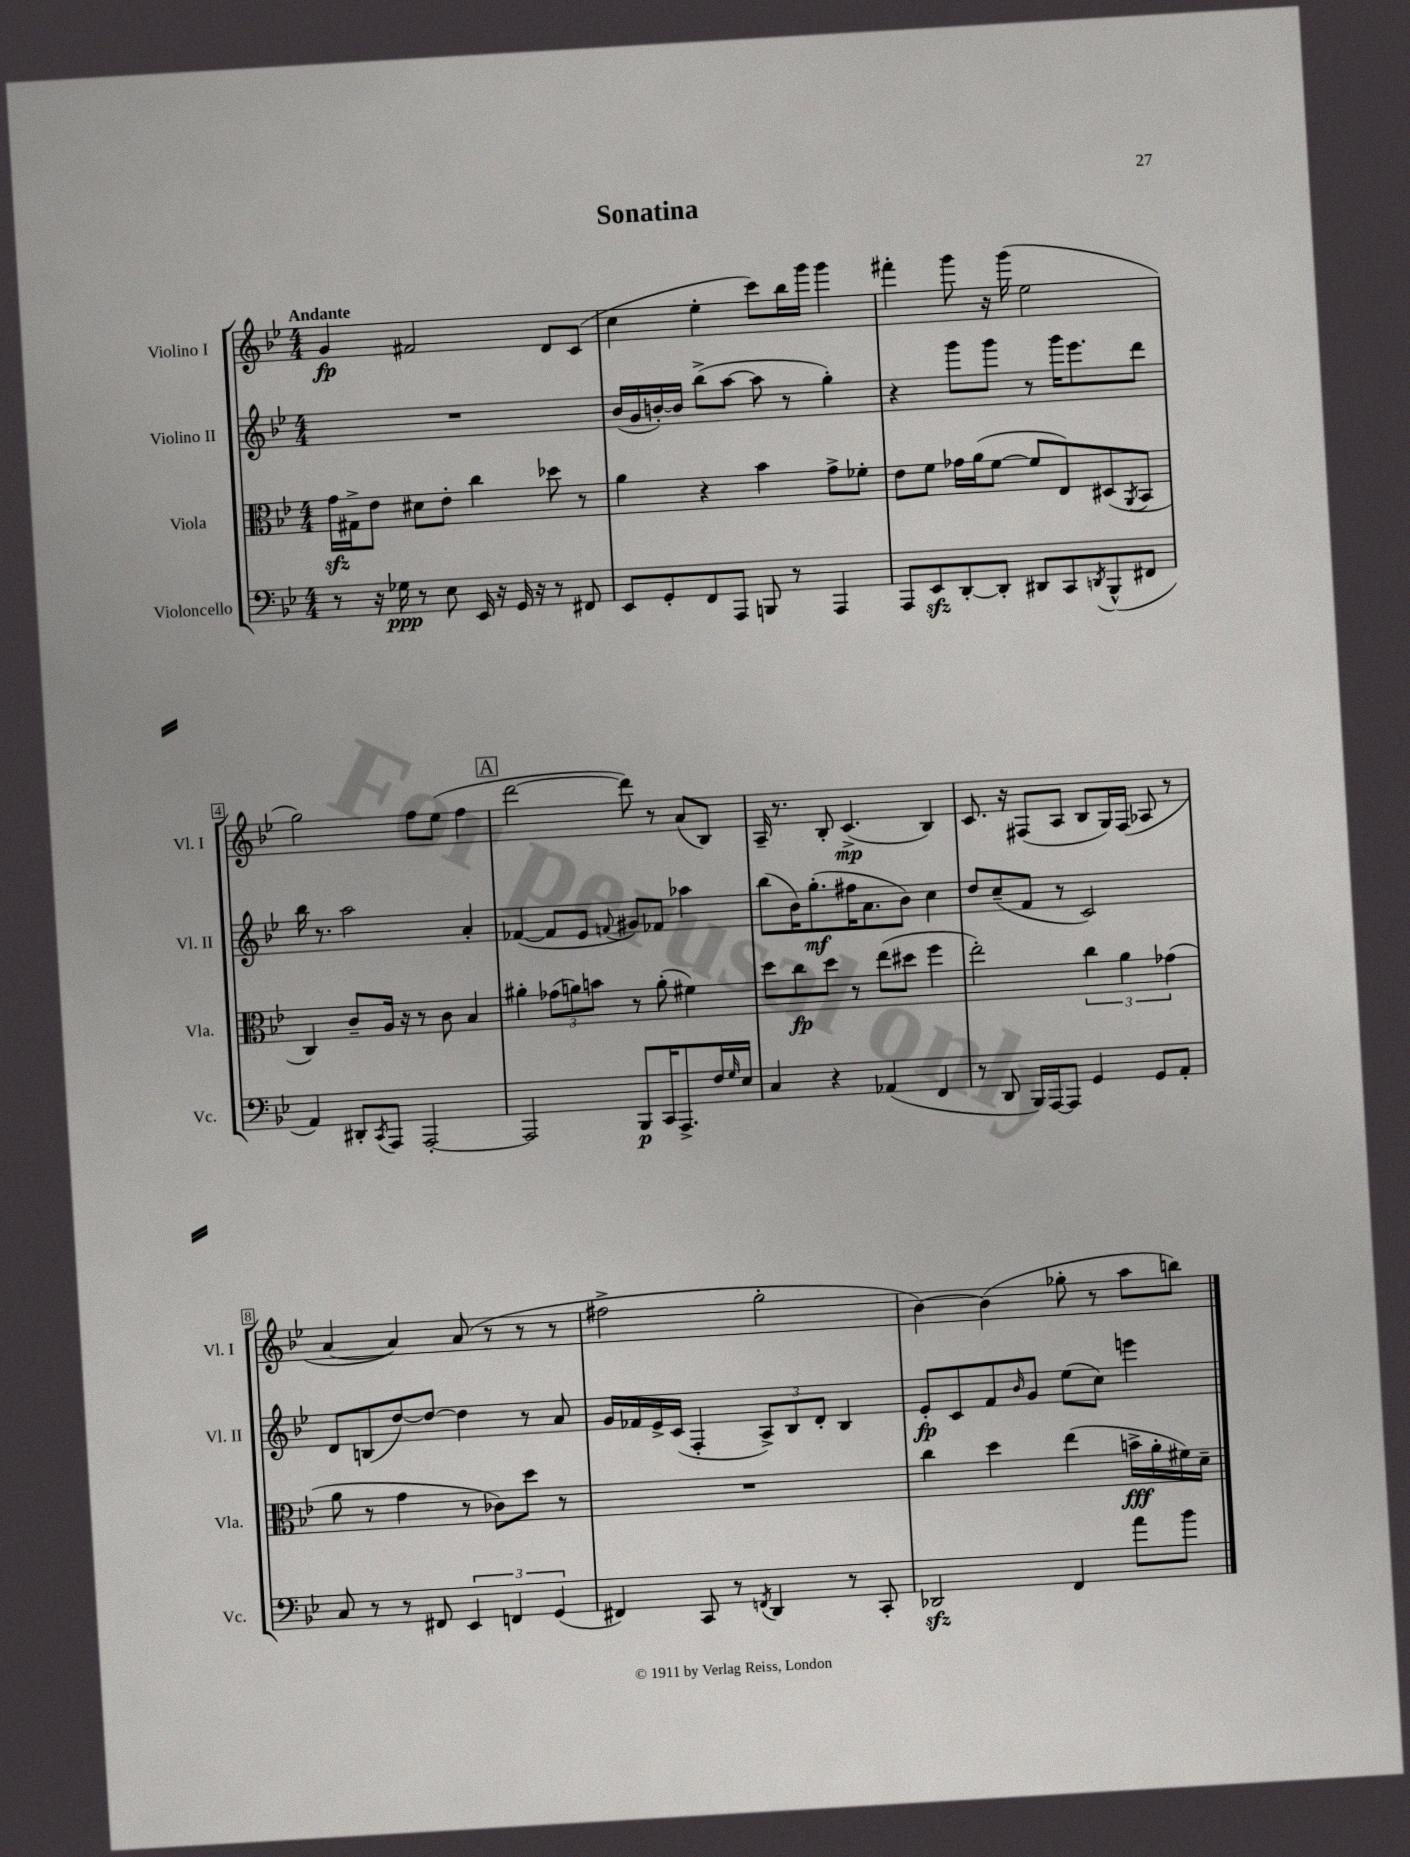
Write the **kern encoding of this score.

**kern	**dynam	**kern	**dynam	**kern	**dynam	**kern	**dynam
*part4	*part4	*part3	*part3	*part2	*part2	*part1	*part1
*staff4	*staff4	*staff3	*staff3	*staff2	*staff2	*staff1	*staff1
*I"Violoncello	*	*I"Viola	*	*I"Violino II	*	*I"Violino I	*
*I'Vc.	*	*I'Vla.	*	*I'Vl. II	*	*I'Vl. I	*
*clefF4	*	*clefC3	*	*clefG2	*	*clefG2	*
*k[b-e-]	*	*k[b-e-]	*	*k[b-e-]	*	*k[b-e-]	*
*M4/4	*	*M4/4	*	*M4/4	*	*M4/4	*
=1	=1	=1	=1	=1	=1	=1	=1
!	!	!	!	!	!	!LO:TX:a:B:t=Andante	!
8r	.	16gzz\LL	.	1r	.	4g/	fp
.	.	16G#X^\J	.	.	.	.	.
16r	.	8e-\J	.	.	.	.	.
16G-X\	ppp	.	.	.	.	.	.
8r	.	8d#X\L	.	.	.	2f#X/	.
8E-\	.	8e-'\J	.	.	.	.	.
16EE-/	.	4cc\	.	.	.	.	.
16r	.	.	.	.	.	.	.
16GG/	.	.	.	.	.	.	.
16r	.	.	.	.	.	.	.
8r	.	8dd-X\	.	.	.	8d/L	.
8FF#X/	.	8r	.	.	.	(8c/J	.
=2	=2	=2	=2	=2	=2	=2	=2
8EE-/L	.	4a\	.	(16b-/LL	.	4cc\	.
.	.	.	.	16g/	.	.	.
8GG'/	.	.	.	[16bn'/)	.	.	.
.	.	.	.	16b/JJ]	.	.	.
8FF/	.	4r	.	(8bb-^\L	.	4ee-'\	.
8AAA/J	.	.	.	[8aa\J	.	.	.
8BBBn/	.	4b-\	.	8aa\]	.	8ccc\L)	.
8r	.	.	.	8r	.	16bb-\L	.
.	.	.	.	.	.	16ggg\JJ	.
4AAA/	.	8g^\L	.	4gg'\)	.	4ggg\	.
.	.	8f-X'\J	.	.	.	.	.
=3	=3	=3	=3	=3	=3	=3	=3
8AAA/L	.	8e-\L	.	4r	.	4fff#X'\	.
8EE-zz/	.	8f\J	.	.	.	.	.
[8DD'/	.	16g-X\LL	.	8ggg\L	.	8ggg\	.
.	.	(16a\J	.	.	.	.	.
8DD'/J]	.	[8f\J	.	8ggg\J	.	16r	.
.	.	.	.	.	.	(16ggg\	.
8DD#X/L	.	8f/L]	.	8r	.	2ee-\	.
8CC/	.	8E-/)	.	16ggg\KL	.	.	.
.	.	.	.	8.eee-\	.	.	.
8qDDn/	.	.	.	.	.	.	.
(8BBB-^^/	.	(8D#X/	.	.	.	.	.
.	.	8qAA/	.	.	.	.	.
8FF#X/J	.	8BB-/J	.	8ddd\J	.	.	.
!!LO:LB:g=z
=4	=4	=4	=4	=4	=4	=4	=4
4AA/)	.	4C/)	.	16bb-\	.	2gg\)	.
.	.	.	.	8.r	.	.	.
8DD#X'/L	.	8c~/L	.	2aa\	.	.	.
8qCC/	.	.	.	.	.	.	.
8AAA/J	.	16A/Jk	.	.	.	.	.
.	.	16r	.	.	.	.	.
[2AAA'/	.	8r	.	.	.	8ff\L	.
.	.	8c\	.	.	.	(8ee-\J	.
.	.	4B-/	.	4a'/	.	4ff\	.
!!LO:REH:place=s1:t=A
=5	=5	=5	=5	=5	=5	=5	=5
2AAA/]	.	4a#X'\	.	([4f-X/	.	[2ddd\	.
.	.	(12g-X\L	.	8f-/L]	.	.	.
.	.	12an\)	.	.	.	.	.
.	.	.	.	8e-/J	.	.	.
.	.	12bn\J	.	.	.	.	.
.	.	.	.	8qqfn/	.	.	.
8BBB-/L	p	8r	.	8g#X/L)	.	8ddd\])	.
16CC/K	.	(8a'\	.	8f-X/J	.	8r	.
8.AAA^/	.	.	.	.	.	.	.
.	.	4f#X\)	.	4aa-X\	.	(8a/L	.
16F/L	.	.	.	.	.	8B-/J)	.
16qqG/	.	.	.	.	.	.	.
16E-/JJ	.	.	.	.	.	.	.
=6	=6	=6	=6	=6	=6	=6	=6
4C/	.	8dd\L	.	(8bb-\L	.	16A~/	.
.	.	.	.	.	.	8.r	.
.	.	8cc\	fp	16b-\K)	.	.	.
.	.	.	.	(8.gg'\	mf	.	.
4r	.	8dd\J	.	.	.	8B-'/	.
.	.	8r	.	16ff#X\K	.	(4.c^/	mp
.	.	.	.	8.a\	.	.	.
(4AA-X/	.	(8ee-\L	.	.	.	.	.
.	.	8dd#X\J	.	8b-\J)	.	.	.
4FF/	.	4ff\	.	4cc\	.	4B-/)	.
=7	=7	=7	=7	=7	=7	=7	=7
8r	.	2ee-'\)	.	8dd/L	.	8.c/	.
8DD/	.	.	.	(8cc~/	.	.	.
.	.	.	.	.	.	16r	.
16BBB-/LL)	.	.	.	8f/J	.	(8F#X/L	.
[16AAA/J	.	.	.	.	.	.	.
8AAA/J]	.	.	.	8r	.	8A/J	.
4GG/	.	6cc\	.	2c/)	.	8B-/L	.
.	.	.	.	.	.	16G/L)	.
.	.	6a\	.	.	.	.	.
.	.	.	.	.	.	(16F#/JJ	.
8GG/L	.	.	.	.	.	8A-X/	.
.	.	(6g-X\	.	.	.	.	.
8AA'/J	.	.	.	.	.	8r	.
!!LO:LB:g=z
=8	=8	=8	=8	=8	=8	=8	=8
8C/	.	8a\	.	8d/L	.	[4a/	.
8r	.	8r	.	(8Bn/	.	.	.
8r	.	4g\	.	[8dd/)	.	4a/])	.
8FF#X/	.	.	.	8dd/J_	.	.	.
6EE-/	.	8r	.	4dd\]	.	(8a/	.
.	.	8c-X\L)	.	.	.	8r	.
6FFn/	.	.	.	.	.	.	.
.	.	8dd\J	.	8r	.	8r	.
(6GG/	.	.	.	.	.	.	.
.	.	8r	.	8a/	.	8r	.
=9	=9	=9	=9	=9	=9	=9	=9
4FF#X/)	.	1r	.	16g/LL	.	2ff#X^\	.
.	.	.	.	16f-X/	.	.	.
.	.	.	.	16e-^/	.	.	.
.	.	.	.	(16c/JJ	.	.	.
8CC/	.	.	.	4F'/	.	.	.
8r	.	.	.	.	.	.	.
8qFFn/	.	.	.	.	.	.	.
4DD/	.	.	.	12A^/L)	.	2gg'\	.
.	.	.	.	12B-/	.	.	.
.	.	.	.	12d'/J	.	.	.
8r	.	.	.	4B-/	.	.	.
8CC'/	.	.	.	.	.	.	.
=10	=10	=10	=10	=10	=10	=10	=10
2DD-Xzz/	.	4cc\	.	8e-'/L	fp	[4b-\)	.
.	.	.	.	8c/	.	.	.
.	.	4dd\	.	8f/	.	(4b-\]	.
.	.	.	.	16qqb-/	.	.	.
.	.	.	.	8g/J	.	.	.
4FF/	.	(4ee-\	.	(8ee-\L	.	8gg-X'\	.
.	.	.	.	8cc\J)	.	8r	.
8a\L	.	16bn^\LL	fff	4eeen\	.	8aa\L	.
.	.	16a'\	.	.	.	.	.
8b-\J	.	16f#X\)	.	.	.	8bbn\J)	.
.	.	16d~\JJ	.	.	.	.	.
==	==	==	==	==	==	==	==
*-	*-	*-	*-	*-	*-	*-	*-
